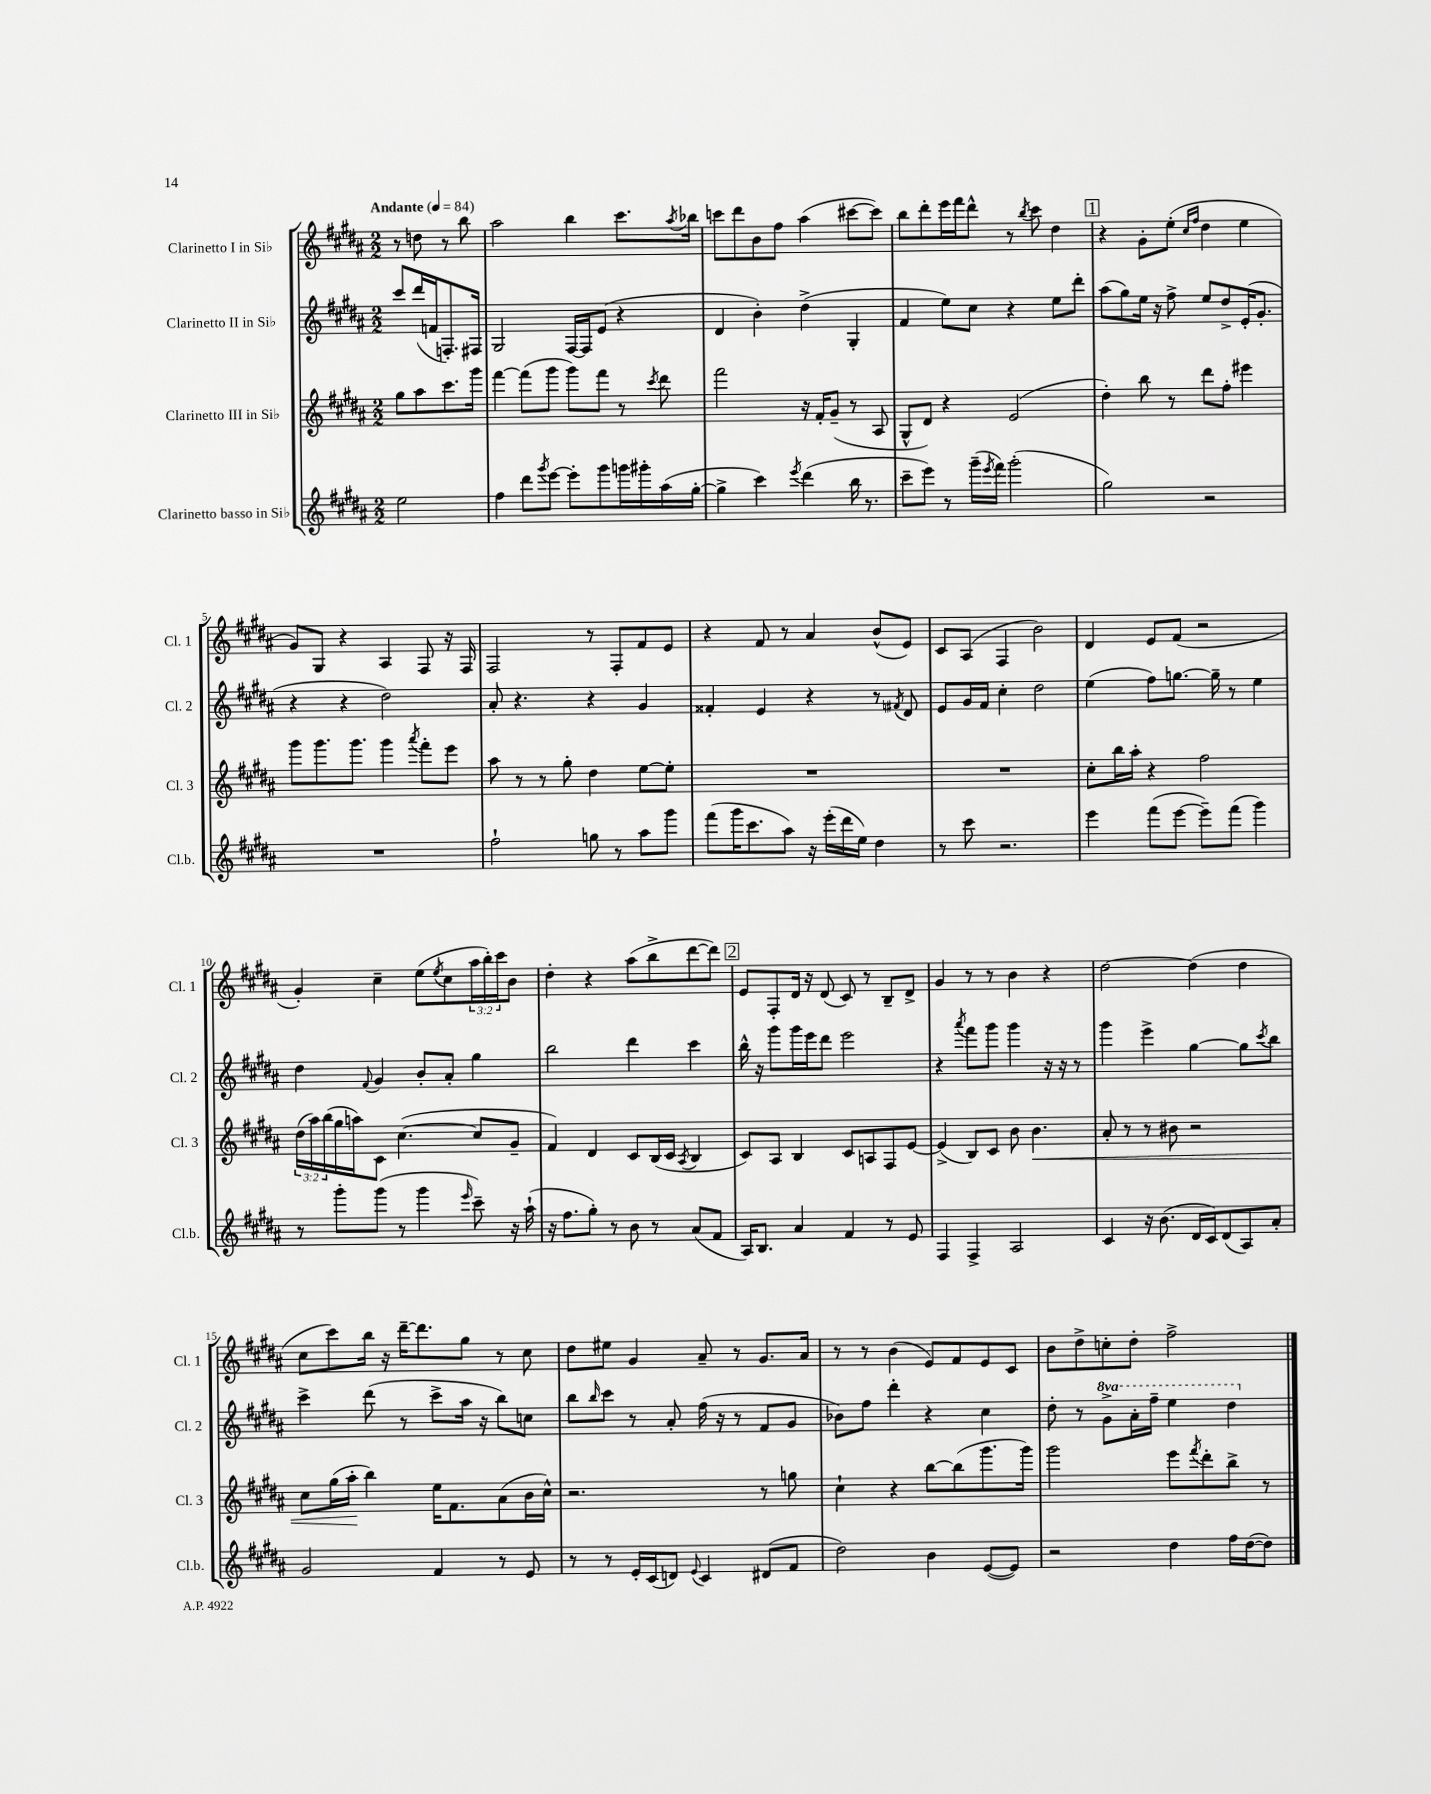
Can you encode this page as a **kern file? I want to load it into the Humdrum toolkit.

**kern	**kern	**dynam	**kern	**kern
*part4	*part3	*part3	*part2	*part1
*staff4	*staff3	*staff3	*staff2	*staff1
*I"Clarinetto basso in Si♭	*I"Clarinetto III in Si♭	*	*I"Clarinetto II in Si♭	*I"Clarinetto I in Si♭
*I'Cl.b.	*I'Cl. 3	*	*I'Cl. 2	*I'Cl. 1
*clefG2	*clefG2	*	*clefG2	*clefG2
*k[f#c#g#d#a#]	*k[f#c#g#d#a#]	*	*k[f#c#g#d#a#]	*k[f#c#g#d#a#]
*M2/2	*M2/2	*	*M2/2	*M2/2
*MM84	*MM84	*	*MM84	*MM84
=	=	=	=	=
!	!	!	!	!LO:TX:a:B:t=Andante
2ee\	8gg#\L	.	8ccc#/L	8r
.	8aa#\	.	(16ddd#/L	8ddn\
.	.	.	16fn/J	.
.	8.ccc#\	.	8.Fn'/)	8r
.	.	.	.	8bb\
.	16ggg#\Jk	.	16F#X/Jk	.
=1	=1	=1	=1	=1
4ff#\	[4fff#\	.	2G#/	2aa#\
8ddd#\L	(8fff#\L]	.	.	.
8qggg#/	.	.	.	.
[8eee\J	8ggg#\J	.	.	.
8eee'\L]	8ggg#\L)	.	[16F#/LL	4bb\
.	.	.	16F#/J]	.
8ggg#\	8fff#\J	.	(8e/J	.
16gggn\L	8r	.	4r	8.ccc#\L
16ggg#X'\	.	.	.	.
.	8qccc#/	.	.	.
(16aa#\	8ddd#\	.	.	.
.	.	.	.	8qaa#/
[16gg#'\JJ	.	.	.	16bb-X\Jk
=2	=2	=2	=2	=2
4gg#^\]	2fff#\	.	4d#/	8cccn\L
.	.	.	.	8ddd#\
4ccc#\)	.	.	4b'\)	8b\
.	.	.	.	8ff#\J
8qeee/	.	.	.	.
(4ddd#\	16r	.	(4dd#^\	(4aa#\
.	16f#'/KL	.	.	.
.	(8g#~/J	.	.	.
16bb\	8r	.	4G#'/	[8ccc#X\L
8.r	.	.	.	.
.	8A#/	.	.	8ccc#\J])
=3	=3	=3	=3	=3
8ccc#~\L	8G#^^/L	.	4f#/	8bb\L
8eee\J)	8d#/J)	.	.	8ddd#'\
8r	4r	.	8ee\L)	16eee\L
.	.	.	.	16fff#\J
(16ggg#~\LL	.	.	8cc#\J	8ddd#^^\J
8qeee/	.	.	.	.
16fff#\JJ)	.	.	.	.
(2ggg#'\	(2e/	.	4r	8r
.	.	.	.	8qbb/
.	.	.	.	8ccc#\
.	.	.	8ee\L	4dd#\
.	.	.	8ddd#'\J	.
!!LO:REH:place=s1:t=1
=4	=4	=4	=4	=4
2gg#\)	4dd#'\)	.	(8aa#\L	4r
.	.	.	8gg#\)	.
.	8bb\	.	16ee\Jk	8g#'\L
.	.	.	16r	.
.	8r	.	8ff#^\	(8ee'\J
.	.	.	.	16qqcc#/LL
.	.	.	.	16qqff#/JJ
2r	8ddd#\L	.	8ee/L	4dd#\
.	8ff#'\J	.	8dd#^/	.
.	4eee#X\	.	(16e'/K	4ee\
.	.	.	8.g#'/J	.
!!LO:LB:g=z
=5	=5	=5	=5	=5
1r	8ggg#\L	.	4r	8g#/L)
.	8.ggg#\	.	.	8G#/J
.	.	.	4r	4r
.	8.ggg#\J	.	.	.
.	4ggg#\	.	2dd#\)	4A#/
.	8qaaa#/	.	.	.
.	8fff#'\L	.	.	8F#/
.	8eee\J	.	.	16r
.	.	.	.	16F#/
=6	=6	=6	=6	=6
2ff#`\	8aa#\	.	8a#'/	2F#/
.	8r	.	4.r	.
.	8r	.	.	.
.	8gg#'\	.	.	.
8ggn\	4dd#\	.	4r	8r
8r	.	.	.	8F#'/L
8aa#\L	[8ee\L	.	4g#/	8f#/
8ggg#\J	8ee'\J]	.	.	8e/J
=7	=7	=7	=7	=7
(8fff#\L	1r	.	4f##X'/	4r
16ggg#\K	.	.	.	.
8.ccc#\	.	.	.	.
.	.	.	4e/	8f#/
8aa#\J)	.	.	.	8r
16r	.	.	4r	4a#/
(16eee'\LL	.	.	.	.
16ddd#\	.	.	.	.
16ee\JJ)	.	.	.	.
4dd#\	.	.	8r	(8b^^/L
.	.	.	8qf#X/	.
.	.	.	8d#/	8e/J)
=8	=8	=8	=8	=8
8r	1r	.	8e/L	8c#/L
8ccc#\	.	.	16g#/L	(8A#/J
.	.	.	16f#/JJ	.
2.r	.	.	4cc#'\	4F#/
.	.	.	2dd#\	2b\)
=9	=9	=9	=9	=9
4eee\	8cc#'\L	.	(4ee\	4d#/
.	16bb\L	.	.	.
.	16aa#'\JJ	.	.	.
(8fff#\L	4r	.	8ff#\L)	8e/L
[8eee\J	.	.	[8.ggn\J	(8f#/J
8eee~\L])	2ff#\	.	.	2r
.	.	.	16gg~\]	.
(8fff#\J	.	.	8r	.
4ggg#\)	.	.	4ee\	.
!!LO:LB:g=z
=10	=10	=10	=10	=10
8r	(24dd#\LL	.	4dd#\	4g#'/)
.	24aa#\)	.	.	.
.	(24bb\	.	.	.
8ggg#'\L	16gg#\	.	.	.
.	16aan\J)	.	.	.
.	.	.	8qqf#/	.
(8ggg#\J	8c#\J	.	4g#/	4cc#~\
8r	([4.cc#\	.	.	.
4ggg#\	.	.	8b'/L	(8ee\L
.	.	.	.	8qee/
.	.	.	8a#'/J	8cc#\
16qqeee/	.	.	.	.
8ccc#~\)	8cc#/L]	.	4gg#\	24aa#\L
.	.	.	.	24bb'\)
.	.	.	.	24ccc#\J
16r	8g#~/J	.	.	8b\J
(16aa#`\	.	.	.	.
=11	=11	=11	=11	=11
16r	4f#/)	.	2bb\	4dd#'\
8.ff#\L	.	.	.	.
8gg#'\J)	4d#/	.	.	4r
8r	.	.	.	.
8b\	8c#/L	.	4ddd#\	(8aa#\L
8r	(16B/L	.	.	8bb^\
.	16c#/JJ	.	.	.
.	8qA#/	.	.	.
(8a#/L	4B/	.	4ccc#\	[8ddd#\
8f#/J	.	.	.	8ddd#\J])
!!LO:REH:place=s1:t=2
=12	=12	=12	=12	=12
16A#/KL)	8c#/L)	.	16bb^^\	8e/L
8.B/J	.	.	16r	.
.	8A#/J	.	8ggg#\L	8F#'/
4a#/	4B/	.	16ggg#\L	16d#/Jk
.	.	.	16eee\J	16r
.	.	.	8ddd#\J	(8d#/
4f#/	8c#/L	.	2eee\	8c#/)
.	8An/	.	.	8r
8r	8F#/	.	.	8B~/L
8e/	[8e/J	.	.	8d#^/J
=13	=13	=13	=13	=13
4F#/	(4e^/]	.	4r	4g#/
.	.	.	8qaaa#/	.
4F#^/	8B/L)	.	8fff#\L	8r
.	8c#/J	.	8ggg#\J	8r
2A#/	8b\	.	4ggg#\	4b\
!	!	!LO:HP:b	!	!
.	4.b\	<	.	.
.	.	.	16r	4r
.	.	.	16r	.
.	.	.	8r	.
=14	=14	=14	=14	=14
4c#/	8a#'/	.	4ggg#\	[2dd#\
.	8r	.	.	.
16r	8r	.	4eee^\	.
(8.b\	.	.	.	.
.	8b#X\	.	.	.
16d#/LL	2r	.	[4gg#\	(4dd#\]
16c#/J)	.	.	.	.
(8d#/	.	.	.	.
8A#/)	.	.	8gg#\L]	4dd#\
.	.	.	8qccc#/	.
8a#'/J	.	.	8bb\J	.
!!LO:LB:g=z
=15	=15	=15	=15	=15
2g#/	8cc#\L	.	4ccc#^\	8cc#\L
.	(16gg#\L	.	.	8ccc#\)
.	16aa#'\JJ	.	.	.
.	4bb\)	[	(8ddd#\	16bb\Jk
.	.	.	.	16r
.	.	.	8r	[16ddd#~\KL
.	.	.	.	8.ddd#\]
4f#/	16ee\KL	.	8ccc#^\L	.
.	8.f#\	.	.	.
.	.	.	16aa#\Jk	8gg#\J
.	.	.	16r	.
8r	(8a#\	.	8bb\L)	8r
8e/	16b\L	.	8ccn\J	8cc#\
.	16cc#^^\JJ)	.	.	.
=16	=16	=16	=16	=16
8r	2.r	.	8bb\L	8dd#\L
.	.	.	16qqbb/	.
8r	.	.	8ccc#\J	8ee#X\J
16e'/LL	.	.	8r	4g#/
(16c#/J	.	.	.	.
8dn/J)	.	.	8a#'/	.
8qqe/	.	.	.	.
4c#/	.	.	(16ff#\	8a#~/
.	.	.	16r	.
.	.	.	8r	8r
(8d#X/L	8r	.	8f#/L	8.g#/L
8f#/J	8ggn\	.	8g#/J	.
.	.	.	.	16a#/Jk
=17	=17	=17	=17	=17
2dd#\)	4cc#`\	.	8b-X\L)	8r
.	.	.	8ff#\J	8r
.	4r	.	4ddd#'\	(4b\
4b\	[8bb\L	.	4r	8e/L)
.	(8bb\]	.	.	8f#/
([8e/L	8.ggg#\	.	4cc#\	8e/
8e/J])	.	.	.	8c#/J
.	16ggg#\Jk)	.	.	.
=18	=18	=18	=18	=18
2r	2ggg#\	.	8dd#'\	8b\L
.	.	.	8r	8dd#^\
*	*	*	*8va	*
.	.	.	8gg#^\L	8ccn'\
.	.	.	16aa#'\L	8dd#'\J
.	.	.	16fff#~\JJ	.
4dd#\	8eee\L	.	4eee\	2ff#^\
.	8qfff#/	.	.	.
.	8ddd#'\	.	.	.
16ff#\LL	8bb^\J	.	4ddd#\	.
([16dd#\J	.	.	.	.
8dd#\J])	8r	.	.	.
*	*	*	*X8va	*
==	==	==	==	==
*-	*-	*-	*-	*-
